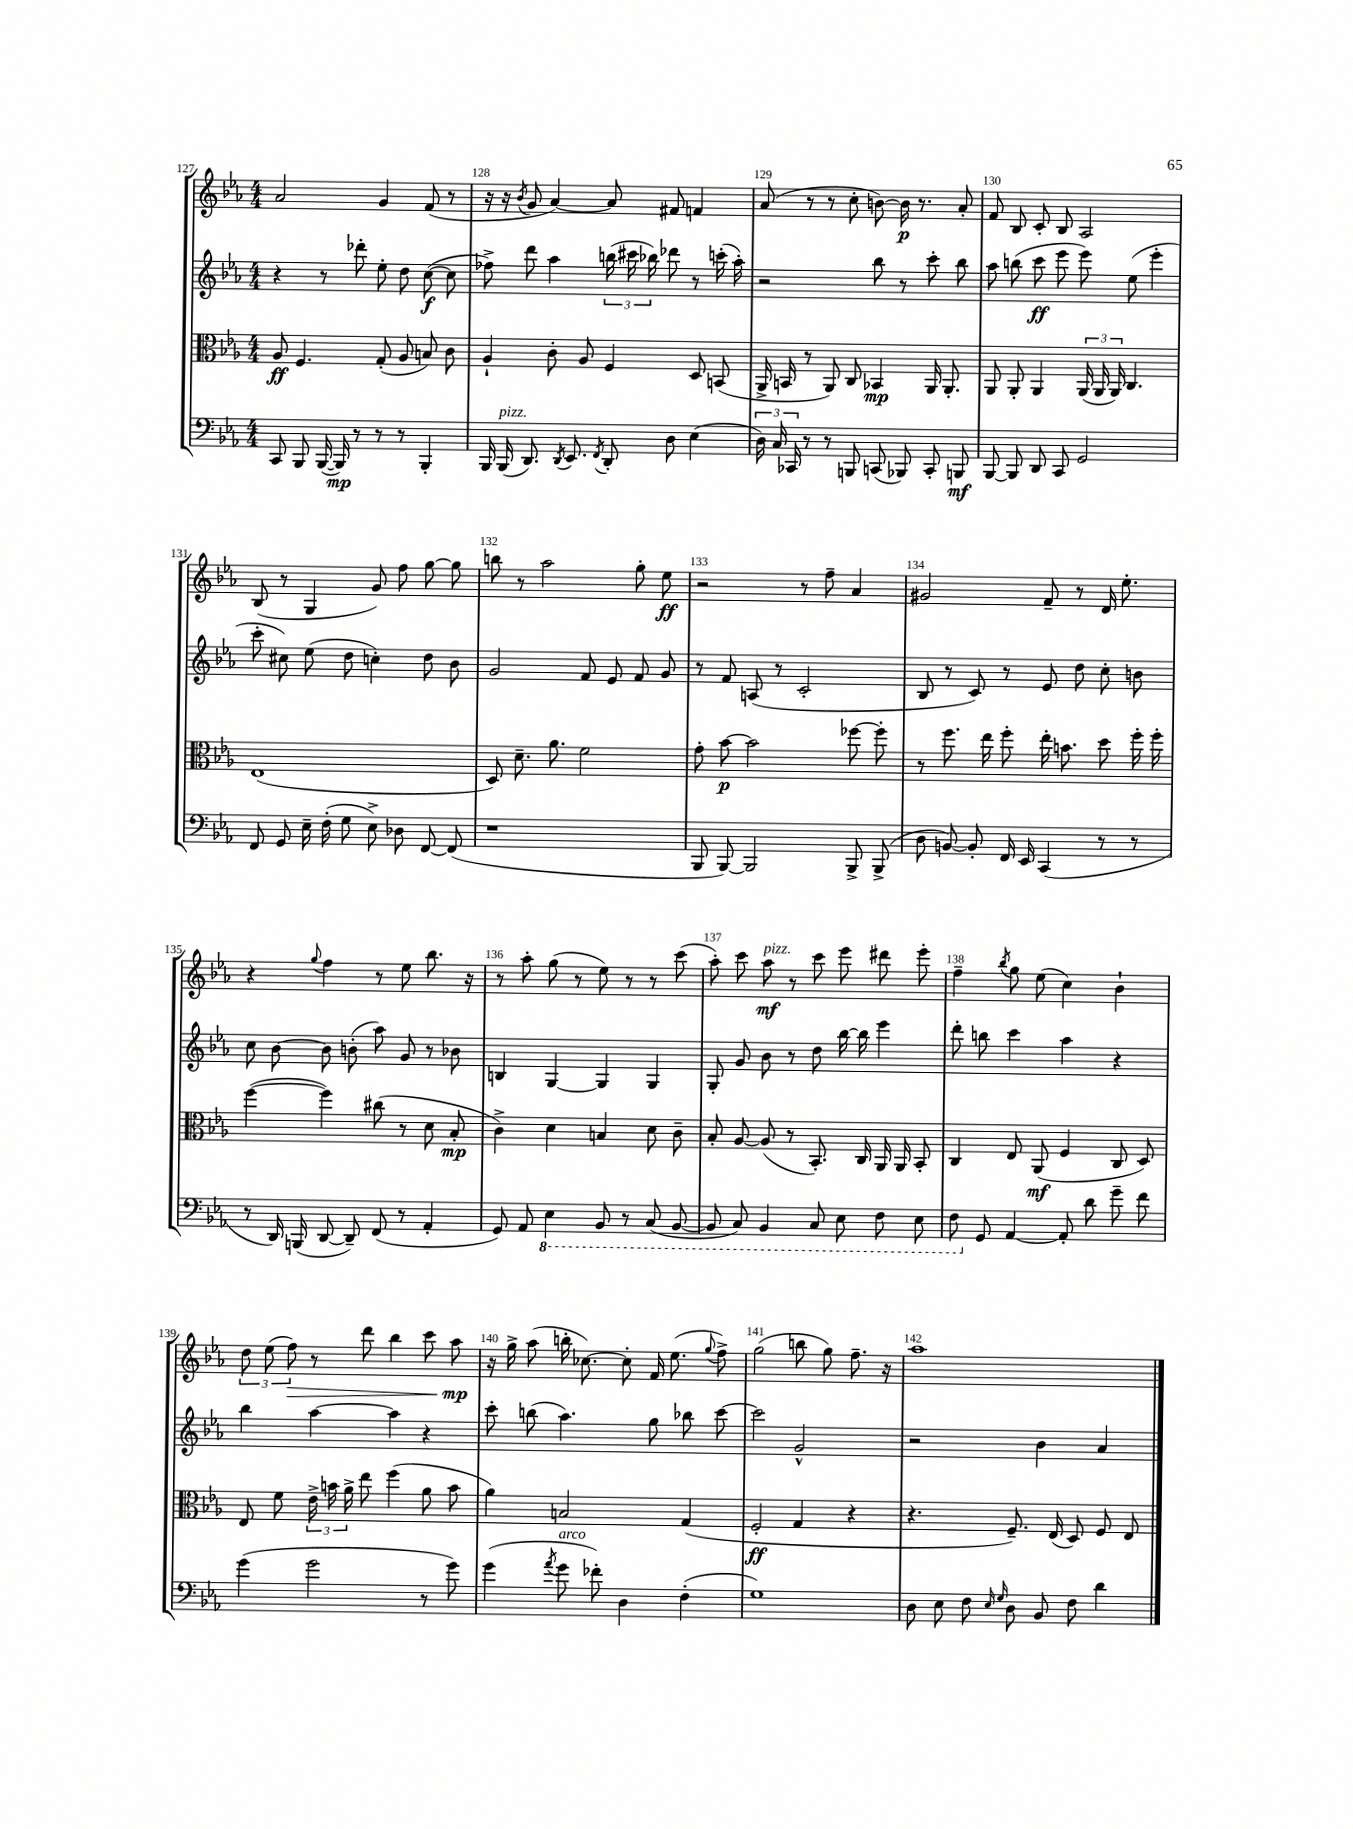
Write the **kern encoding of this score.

**kern	**dynam	**kern	**dynam	**kern	**dynam	**kern	**dynam
*part4	*part4	*part3	*part3	*part2	*part2	*part1	*part1
*staff4	*staff4	*staff3	*staff3	*staff2	*staff2	*staff1	*staff1
*clefF4	*	*clefC3	*	*clefG2	*	*clefG2	*
*k[b-e-a-]	*	*k[b-e-a-]	*	*k[b-e-a-]	*	*k[b-e-a-]	*
*M4/4	*	*M4/4	*	*M4/4	*	*M4/4	*
=127	=127	=127	=127	=127	=127	=127	=127
8CC/	.	8A-/	ff	4r	.	2a-/	.
8BBB-/	.	4.F/	.	.	.	.	.
([16BBB-/	.	.	.	8r	.	.	.
16BBB-/])	mp	.	.	.	.	.	.
8r	.	.	.	8ddd-X'\	.	.	.
8r	.	(8G'/	.	8ee-'\	.	4g/	.
8r	.	8A-/	.	8dd\	.	.	.
4BBB-'/	.	8Bn/)	.	([8cc\	f	(8f/	.
.	.	8c\	.	8cc\]	.	8r	.
=128	=128	=128	=128	=128	=128	=128	=128
16BBB-/	.	4A-`/	.	8ff-X^\)	.	16r	.
!LO:TX:a:i:t=pizz.	!	!	!	!	!	!	!
(16BBB-/	.	.	.	.	.	16r	.
.	.	.	.	.	.	8qb-/	.
8.DD/)	.	.	.	8ddd\	.	8g/	.
.	.	8c'\	.	4aa-\	.	[4a-/)	.
8qDD/	.	.	.	.	.	.	.
8.EE-/	.	.	.	.	.	.	.
.	.	8A-/	.	.	.	.	.
8qFF/	.	.	.	.	.	.	.
8DD'/	.	4F/	.	(24bbn\	.	8a-/]	.
.	.	.	.	24ccc#X\	.	.	.
.	.	.	.	24bb-X\)	.	.	.
8D\	.	.	.	8ddd-X\	.	8f#X/	.
(4E-\	.	8D/	.	8r	.	4fn/	.
.	.	(8BBn/	.	(16cccn'\	.	.	.
.	.	.	.	16aa-'\)	.	.	.
=129	=129	=129	=129	=129	=129	=129	=129
24D\)	.	16AA-^/	.	2r	.	(8a-/	.
24C/	.	.	.	.	.	.	.
.	.	16BBn/	.	.	.	.	.
24CC-X/	.	.	.	.	.	.	.
8r	.	8r	.	.	.	8r	.
8r	.	8AA-/)	.	.	.	8r	.
8BBBn/	.	8C/	.	.	.	8cc'\	.
(8CCn/	.	4BB-X/	mp	8bb-\	.	[8bn\)	.
8BBB-X/)	.	.	.	8r	.	16b\]	p
.	.	.	.	.	.	8.r	.
8CC'/	.	16AA-/	.	8ccc'\	.	.	.
.	.	8.AA-'/	.	.	.	.	.
8BBBn/	mf	.	.	8bb-\	.	8a-'/	.
=130	=130	=130	=130	=130	=130	=130	=130
[8BBB-/	.	8AA-/	.	8aa-\	.	8f/	.
8BBB-/]	.	8AA-'/	.	(8bbn\	.	8B-/	.
8DD/	.	4AA-/	.	8ccc\	ff	8c'/	.
8CC/	.	.	.	8eee-\	.	8B-/	.
2GG/	.	(24AA-/	.	8eee-\)	.	2A-/	.
.	.	24AA-/	.	.	.	.	.
.	.	24AA-/)	.	.	.	.	.
.	.	4.C/	.	(8ee-\	.	.	.
.	.	.	.	4eee-'\	.	.	.
!!LO:LB:g=z
=131	=131	=131	=131	=131	=131	=131	=131
8FF/	.	(1E-	.	8ccc'\	.	(8B-/	.
8GG/	.	.	.	8cc#X\)	.	8r	.
16E-~\	.	.	.	(8ee-\	.	4G/	.
(16F'\	.	.	.	.	.	.	.
8G\	.	.	.	8dd\	.	.	.
8E-^\)	.	.	.	4ccn'\)	.	8g/)	.
8D-X\	.	.	.	.	.	8ff\	.
[8FF/	.	.	.	8dd\	.	[8gg\	.
(8FF/]	.	.	.	8b-\	.	8gg\]	.
=132	=132	=132	=132	=132	=132	=132	=132
1r	.	8D/)	.	2g/	.	8bbn\	.
.	.	8.d~\	.	.	.	8r	.
.	.	.	.	.	.	2aa-\	.
.	.	8.a-\	.	.	.	.	.
.	.	2f\	.	8f/	.	.	.
.	.	.	.	8e-/	.	.	.
.	.	.	.	8f/	.	8gg'\	.
.	.	.	.	8g/	.	8ee-\	ff
=133	=133	=133	=133	=133	=133	=133	=133
8BBB-/	.	8g'\	.	8r	.	2r	.
[8BBB-/)	.	[8b-\	p	8f/	.	.	.
2BBB-/]	.	2b-\]	.	(8An/	.	.	.
.	.	.	.	8r	.	.	.
.	.	.	.	2c'/	.	8r	.
.	.	.	.	.	.	8ff~\	.
8BBB-^/	.	[8ff-X\	.	.	.	4a-/	.
(8BBB-^/	.	8ff-'\]	.	.	.	.	.
=134	=134	=134	=134	=134	=134	=134	=134
8D\	.	8r	.	8B-/	.	2g#X/	.
[8BBn/)	.	8.ff\	.	8r	.	.	.
8BB'/]	.	.	.	8c/)	.	.	.
.	.	16ee-\	.	.	.	.	.
16FF/	.	8ff'\	.	8r	.	.	.
16EE-/	.	.	.	.	.	.	.
(4CC/	.	16ee-'\	.	8e-/	.	8f~/	.
.	.	8.bn\	.	.	.	.	.
.	.	.	.	8dd\	.	8r	.
8r	.	8dd\	.	8cc'\	.	16d/	.
.	.	.	.	.	.	8.ee-'\	.
8r	.	16ff'\	.	8bn\	.	.	.
.	.	16ff'\	.	.	.	.	.
!!LO:LB:g=z
=135	=135	=135	=135	=135	=135	=135	=135
8r	.	([4ff\	.	8cc\	.	4r	.
16DD/)	.	.	.	[8b-\	.	.	.
(16BBBn/	.	.	.	.	.	.	.
.	.	.	.	.	.	8qqgg/	.
[8DD/	.	4ff\])	.	8b-\]	.	4ff\	.
8DD~/])	.	.	.	(8bn'\	.	.	.
(8FF/	.	(8cc#X\	.	8aa-\)	.	8r	.
8r	.	8r	.	8g/	.	8ee-\	.
4AA-'/	.	8d\	.	8r	.	8.bb-\	.
.	.	8B-'/	mp	8b-X\	.	.	.
.	.	.	.	.	.	16r	.
=136	=136	=136	=136	=136	=136	=136	=136
8GG/)	.	4c^\)	.	4Bn/	.	8r	.
8AA-/	.	.	.	.	.	8aa-'\	.
*8ba	*	*	*	*	*	*	*
4EE-\	.	4d\	.	[4G/	.	(8gg\	.
.	.	.	.	.	.	8r	.
8BBB-/	.	4Bn/	.	4G/]	.	8ee-\)	.
8r	.	.	.	.	.	8r	.
(8CC/	.	8d\	.	4G/	.	8r	.
[8BBB-/	.	8c~\	.	.	.	(8ccc\	.
=137	=137	=137	=137	=137	=137	=137	=137
8BBB-/]	.	8B-'/	.	8G'/	.	8aa-'\)	.
8CC/)	.	[8A-/	.	8g/	.	8ccc\	.
!	!	!	!	!	!	!LO:TX:a:i:t=pizz.	!
4BBB-/	.	(8A-/]	.	8b-\	.	8aa-\	mf
.	.	8r	.	8r	.	8r	.
8CC/	.	8.BB-'/)	.	8dd\	.	8ccc\	.
8EE-\	.	.	.	[16bb-\	.	8eee-\	.
.	.	16C/	.	16bb-\]	.	.	.
8FF\	.	16AA-/	.	4eee-\	.	8ddd#X\	.
.	.	16AA-/	.	.	.	.	.
8EE-\	.	8BB-'/	.	.	.	8eee-'\	.
=138	=138	=138	=138	=138	=138	=138	=138
8FF\	.	4C/	.	8ddd'\	.	4ff~\	.
*X8ba	*	*	*	*	*	*	*
8GG/	.	.	.	8bbn\	.	.	.
.	.	.	.	.	.	8qbb-/	.
[4AA-/	.	8E-/	.	4ccc\	.	8gg\	.
.	.	(8AA-/	mf	.	.	(8ee-\	.
8AA-'/]	.	4F/	.	4aa-\	.	4cc\)	.
8d\	.	.	.	.	.	.	.
8g~\	.	8C/	.	4r	.	4b-`\	.
8f\	.	8D/)	.	.	.	.	.
!!LO:LB:g=z
=139	=139	=139	=139	=139	=139	=139	=139
(4g\	.	8E-/	.	4bb-\	.	12dd\	.
.	.	.	.	.	.	(12ee-\	.
.	.	8f\	.	.	.	.	.
!	!	!	!	!	!	!	!LO:HP:b
.	.	.	.	.	.	12ff\)	>
2g\	.	24e-^\	.	[4aa-\	.	8r	.
.	.	24bn\	.	.	.	.	.
.	.	24a-^\	.	.	.	.	.
.	.	8ee-\	.	.	.	8ddd\	.
.	.	(4ff\	.	4aa-\]	.	4bb-\	.
8r	.	8a-\	.	4r	.	8ccc\	.
8g\)	.	8b\	.	.	.	8aa-\	mp
.	.	.	.	.	.	.	]
=140	=140	=140	=140	=140	=140	=140	=140
(4g\	.	4a-\)	.	8ccc'\	.	16r	.
.	.	.	.	.	.	16gg^\	.
.	.	.	.	(8bbn\	.	(8aa-\	.
8qa-/	.	.	.	.	.	.	.
!LO:TX:a:i:t=arco	!	!	!	!	!	!	!
8g\	.	2Bn/	.	4.aa-\)	.	16bbn'\	.
.	.	.	.	.	.	[8.cc-X\)	.
8f-X'\)	.	.	.	.	.	.	.
4D\	.	.	.	.	.	8cc-'\]	.
.	.	.	.	8gg\	.	16f/	.
.	.	.	.	.	.	(8.ee-\	.
(4F'\	.	(4G/	.	8bb-X\	.	.	.
.	.	.	.	.	.	8qqgg/	.
.	.	.	.	[8ccc\	.	8ff^\)	.
=141	=141	=141	=141	=141	=141	=141	=141
1G)	.	2F'/	ff	2ccc\]	.	(2gg\	.
.	.	4G/	.	2g^^/	.	8bbn\	.
.	.	.	.	.	.	8gg\)	.
.	.	4r	.	.	.	8.ff~\	.
.	.	.	.	.	.	16r	.
=142	=142	=142	=142	=142	=142	=142	=142
8D\	.	4.r	.	2r	.	1aa-	.
8E-\	.	.	.	.	.	.	.
8F\	.	.	.	.	.	.	.
16qqE-/	.	.	.	.	.	.	.
16qqG/	.	.	.	.	.	.	.
8D\	.	8.F~/)	.	.	.	.	.
8BB-/	.	.	.	4b-\	.	.	.
.	.	(16E-/	.	.	.	.	.
8F\	.	8D/)	.	.	.	.	.
4d\	.	8F/	.	4a-/	.	.	.
.	.	8E-/	.	.	.	.	.
==	==	==	==	==	==	==	==
*-	*-	*-	*-	*-	*-	*-	*-
